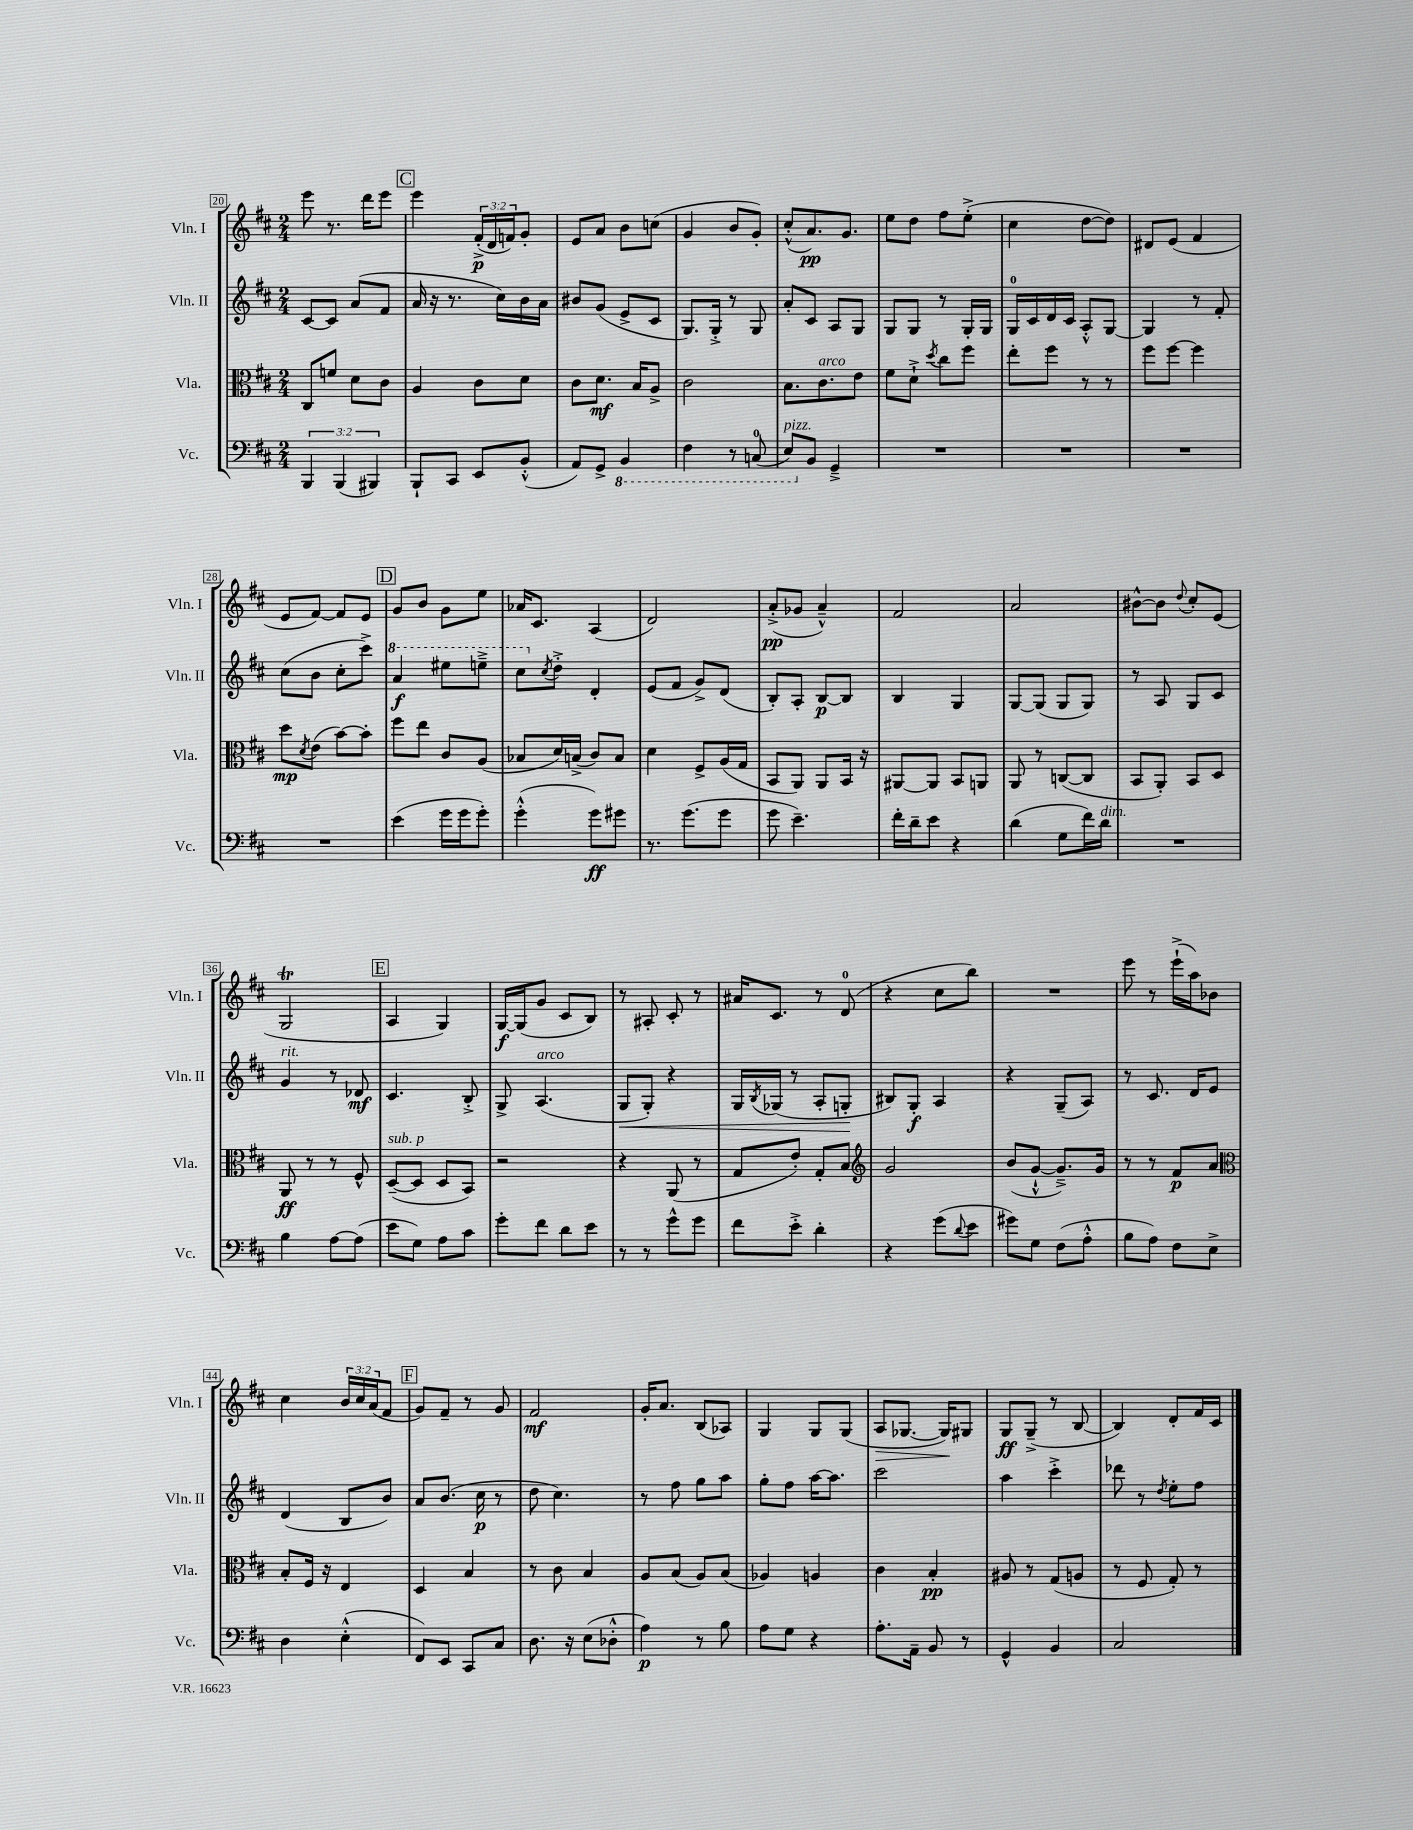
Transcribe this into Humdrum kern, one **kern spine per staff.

**kern	**dynam	**kern	**dynam	**kern	**dynam	**kern	**dynam
*part4	*part4	*part3	*part3	*part2	*part2	*part1	*part1
*staff4	*staff4	*staff3	*staff3	*staff2	*staff2	*staff1	*staff1
*I"Vc.	*	*I"Vla.	*	*I"Vln. II	*	*I"Vln. I	*
*I'Vc.	*	*I'Vla.	*	*I'Vln. II	*	*I'Vln. I	*
*clefF4	*	*clefC3	*	*clefG2	*	*clefG2	*
*k[f#c#]	*	*k[f#c#]	*	*k[f#c#]	*	*k[f#c#]	*
*M2/4	*	*M2/4	*	*M2/4	*	*M2/4	*
=20	=20	=20	=20	=20	=20	=20	=20
6BBB/	.	8C#/L	.	[8c#/L	.	8eee\	.
.	.	8fn/J	.	8c#/J]	.	8.r	.
(6BBB/	.	.	.	.	.	.	.
.	.	8d\L	.	(8a/L	.	.	.
.	.	.	.	.	.	16ddd\KL	.
6BBB#X/)	.	.	.	.	.	.	.
.	.	8c#\J	.	8f#/J	.	8eee\J	.
!!LO:REH:place=s1:t=C
=21	=21	=21	=21	=21	=21	=21	=21
8BBB`/L	.	4A/	.	16a/	.	4eee\	.
.	.	.	.	16r	.	.	.
8CC#/J	.	.	.	8.r	.	.	.
8EE/L	.	8c#\L	.	.	.	(24f#'^/LL	p
.	.	.	.	.	.	24d/	.
.	.	.	.	16cc#\LL)	.	.	.
.	.	.	.	.	.	24fn/J)	.
(8BB'^^/J	.	8d\J	.	16b\	.	8g'/J	.
.	.	.	.	16a\JJ	.	.	.
=22	=22	=22	=22	=22	=22	=22	=22
8AA/L)	.	8c#\L	.	8b#X/L	.	8e/L	.
8GG^/J	.	8.d\J	mf	(8g/J	.	8a/J	.
*8ba	*	*	*	*	*	*	*
4BBB/	.	.	.	8e^/L	.	8b\L	.
.	.	16B/KL	.	.	.	.	.
.	.	8A^/J	.	8c#/J	.	(8ccn\J	.
=23	=23	=23	=23	=23	=23	=23	=23
4FF#\	.	2c#\	.	8.G/L)	.	4g/	.
.	.	.	.	16G'^/Jk	.	.	.
8r	.	.	.	8r	.	8b/L	.
(8CCn/	.	.	.	8G/	.	8g'/J)	.
=24	=24	=24	=24	=24	=24	=24	=24
!LO:TX:a:i:t=pizz.	!	!	!	!	!	!	!
8EE/L)	.	8.B\L	.	8a'/L	.	(8cc#'^^/L	.
*X8ba	*	*	*	*	*	*	*
8BB/J	.	.	.	8c#/J	.	8.a/)	pp
!	!	!LO:TX:a:i:t=arco	!	!	!	!	!
.	.	8.c#\	.	.	.	.	.
4GG~^/	.	.	.	8A/L	.	.	.
.	.	.	.	.	.	8.g/J	.
.	.	8e\J	.	8G/J	.	.	.
=25	=25	=25	=25	=25	=25	=25	=25
2r	.	8f#\L	.	8G/L	.	8ee\L	.
.	.	8d`^\J	.	8G/J	.	8dd\J	.
.	.	8qdd/	.	.	.	.	.
.	.	8cc#\L	.	8r	.	8ff#\L	.
.	.	8ff#\J	.	16G'/LL	.	(8ee'^\J	.
.	.	.	.	16G/JJ	.	.	.
=26	=26	=26	=26	=26	=26	=26	=26
2r	.	8ee'\L	.	16G/LL	.	4cc#\	.
.	.	.	.	16c#/	.	.	.
.	.	8ff#\J	.	16d/	.	.	.
.	.	.	.	16c#/JJ	.	.	.
.	.	8r	.	8A'^^/L	.	[8dd\L	.
.	.	8r	.	[8G/J	.	8dd\J])	.
=27	=27	=27	=27	=27	=27	=27	=27
2r	.	8ff#\L	.	4G/]	.	8d#X/L	.
.	.	[8ff#\J	.	.	.	(8e/J	.
.	.	4ff#\]	.	8r	.	4f#/	.
.	.	.	.	8f#'/	.	.	.
!!LO:LB:g=z
=28	=28	=28	=28	=28	=28	=28	=28
2r	.	8dd\L	mp	(8cc#\L	.	8e/L	.
.	.	8qd/	.	.	.	.	.
.	.	(8e\J	.	8b\J	.	[8f#/J)	.
.	.	[8b\L)	.	8cc#'\L	.	8f#/L]	.
.	.	8b'\J]	.	8ccc#^\J)	.	8e/J	.
!!LO:REH:place=s1:t=D
=29	=29	=29	=29	=29	=29	=29	=29
*	*	*	*	*8va	*	*	*
(4e\	.	8ff#\L	.	4aa/	f	8g/L	.
.	.	8ee\J	.	.	.	8b/J	.
16g\LL	.	8c#/L	.	8eee#X\L	.	8g\L	.
16g\J	.	.	.	.	.	.	.
8g'\J)	.	(8A/J	.	8eeen~^\J	.	8ee\J	.
=30	=30	=30	=30	=30	=30	=30	=30
(4g'^^\	.	8B-X/L	.	8ccc#\L	.	16a-X/KL	.
.	.	.	.	.	.	8.c#/J	.
*	*	*	*	*X8va	*	*	*
.	.	.	.	8qcc#/	.	.	.
.	.	16d/L)	.	8dd'^\J	.	.	.
.	.	(16Bn^/JJ	.	.	.	.	.
8g\L)	ff	8c#/L)	.	4d'/	.	(4A/	.
8g#X\J	.	8B/J	.	.	.	.	.
=31	=31	=31	=31	=31	=31	=31	=31
8.r	.	4d\	.	(8e/L	.	2d/)	.
.	.	.	.	8f#/J	.	.	.
(8.g\L	.	.	.	.	.	.	.
.	.	8F#^/L	.	8g^/L)	.	.	.
8g\J	.	(16A/L	.	(8d/J	.	.	.
.	.	16G/JJ	.	.	.	.	.
=32	=32	=32	=32	=32	=32	=32	=32
8g\	.	8BB/L	.	8B'/L)	.	(8a'^/L	pp
4.e~\)	.	8AA/J)	.	8A'/J	.	8g-X/J	.
.	.	8AA/L	.	[8B/L	p	4a~^^/)	.
.	.	16BB/Jk	.	8B/J]	.	.	.
.	.	16r	.	.	.	.	.
=33	=33	=33	=33	=33	=33	=33	=33
16f#'\LL	.	[8AA#X/L	.	4B/	.	2f#/	.
16d~\J	.	.	.	.	.	.	.
8e\J	.	8AA#/J]	.	.	.	.	.
4r	.	8BB/L	.	4G/	.	.	.
.	.	8AAn/J	.	.	.	.	.
=34	=34	=34	=34	=34	=34	=34	=34
(4d\	.	8AA/	.	[8G/L	.	2a/	.
.	.	8r	.	(8G/J]	.	.	.
8G\L	.	([8Cn/L	.	8G/L	.	.	.
16f#\L)	.	8C/J]	.	8G/J)	.	.	.
!LO:TX:a:i:t=dim.	!	!	!	!	!	!	!
16d\JJ	.	.	.	.	.	.	.
=35	=35	=35	=35	=35	=35	=35	=35
2r	.	8BB/L	.	8r	.	[8b#X^^\L	.
.	.	8AA'/J)	.	8A/	.	8b#\J]	.
.	.	.	.	.	.	8qqdd/	.
.	.	8BB/L	.	8G/L	.	8cc#'/L	.
.	.	8D/J	.	8c#/J	.	(8e/J	.
!!LO:LB:g=z
=36	=36	=36	=36	=36	=36	=36	=36
!	!	!	!	!LO:TX:a:i:t=rit.	!	!	!
4B\	.	8AA/	ff	4g/	.	2GT/	.
.	.	8r	.	.	.	.	.
[8A\L	.	8r	.	8r	.	.	.
(8A\J]	.	8F#^^/	.	8d-X/	mf	.	.
!!LO:REH:place=s1:t=E
=37	=37	=37	=37	=37	=37	=37	=37
!	!	!LO:TX:a:i:t=sub. p	!	!	!	!	!
8e\L	.	([8D~/L	.	4.c#/	.	4A/	.
8G\J)	.	8D/J]	.	.	.	.	.
8A\L	.	8D/L	.	.	.	4G/)	.
8c#\J	.	8BB/J)	.	8B'^/	.	.	.
=38	=38	=38	=38	=38	=38	=38	=38
8g'\L	.	2r	.	8G^/	.	[16G/LL	f
.	.	.	.	.	.	(16G/J]	.
!	!	!	!	!LO:TX:a:i:t=arco	!	!	!
8f#\J	.	.	.	(4.A/	.	8g/J	.
8d\L	.	.	.	.	.	8c#/L	.
8e\J	.	.	.	.	.	8B/J)	.
=39	=39	=39	=39	=39	=39	=39	=39
!	!	!	!	!	!LO:HP:b	!	!
8r	.	4r	.	8G/L	<	8r	.
8r	.	.	.	8G'/J)	.	8A#X'/	.
8g^^\L	.	(8AA/	.	4r	.	8c#'/	.
8g\J	.	8r	.	.	.	8r	.
=40	=40	=40	=40	=40	=40	=40	=40
8f#\L	.	8G/L	.	16G/LL	.	16a#X/KL	.
.	.	.	.	8qB/	.	.	.
.	.	.	.	(16G-X/JJ	.	8.c#/J	.
8e'^\J	.	8e'/J)	.	8r	.	.	.
4d'\	.	8G'/L	.	8A'/L	.	8r	.
.	.	8B/J	.	8Gn'/J	.	(8d/	.
.	.	.	.	.	[	.	.
=41	=41	=41	=41	=41	=41	=41	=41
*	*	*clefG2	*	*	*	*	*
4r	.	2g/	.	8B#X/L)	.	4r	.
.	.	.	.	8G'/J	f	.	.
(8g\L	.	.	.	4A/	.	8cc#\L	.
8qqd/	.	.	.	.	.	.	.
8e\J	.	.	.	.	.	8bb\J)	.
=42	=42	=42	=42	=42	=42	=42	=42
8g#X\L)	.	(8b/L	.	4r	.	2r	.
8G\J	.	[8g`^^/J	.	.	.	.	.
(8F#\L	.	8.g~^/L])	.	(8G~/L	.	.	.
8A'^^\J	.	.	.	8A/J)	.	.	.
.	.	16g/Jk	.	.	.	.	.
=43	=43	=43	=43	=43	=43	=43	=43
8B\L	.	8r	.	8r	.	8eee\	.
8A\J)	.	8r	.	8.c#/	.	8r	.
8F#\L	.	8f#/L	p	.	.	(16eee`^\LL	.
.	.	.	.	16d/KL	.	16aa\J)	.
8E^\J	.	8a/J	.	8e/J	.	8b-X\J	.
!!LO:LB:g=z
=44	=44	=44	=44	=44	=44	=44	=44
*	*	*clefC3	*	*	*	*	*
4D\	.	8B'/L	.	(4d/	.	4cc#\	.
.	.	16F#/Jk	.	.	.	.	.
.	.	16r	.	.	.	.	.
(4E'^^\	.	4E/	.	8B/L	.	24b/LL	.
.	.	.	.	.	.	24cc#/	.
.	.	.	.	.	.	(24a/J	.
.	.	.	.	8b/J)	.	8f#/J	.
!!LO:REH:place=s1:t=F
=45	=45	=45	=45	=45	=45	=45	=45
8FF#/L)	.	4D/	.	8a/L	.	8g/L)	.
8EE/J	.	.	.	(8.b/J	.	8f#~/J	.
8CC#/L	.	4B/	.	.	.	8r	.
.	.	.	.	16cc#\	p	.	.
8C#/J	.	.	.	8r	.	8g/	.
=46	=46	=46	=46	=46	=46	=46	=46
8.D\	.	8r	.	8dd\	.	2f#/	mf
.	.	8c#\	.	4.cc#\)	.	.	.
16r	.	.	.	.	.	.	.
(8E\L	.	4B/	.	.	.	.	.
8D-X'^^\J	.	.	.	.	.	.	.
=47	=47	=47	=47	=47	=47	=47	=47
4A\)	p	8A/L	.	8r	.	16g'/KL	.
.	.	.	.	.	.	8.a/J	.
.	.	(8B/J	.	8ff#\	.	.	.
8r	.	8A/L)	.	8gg\L	.	(8B/L	.
8B\	.	(8B/J	.	8aa\J	.	8A-X/J)	.
=48	=48	=48	=48	=48	=48	=48	=48
8A\L	.	4A-X/)	.	8gg'\L	.	4G/	.
8G\J	.	.	.	8ff#\J	.	.	.
4r	.	4An/	.	[16aa\KL	.	8G/L	.
.	.	.	.	8.aa\J]	.	.	.
.	.	.	.	.	.	(8G/J	.
=49	=49	=49	=49	=49	=49	=49	=49
!	!	!	!	!	!	!	!LO:HP:b
8.A'\L	.	4c#\	.	2ccc#\	.	8A/L	>
.	.	.	.	.	.	[8.G-X/J	.
16AA~\Jk	.	.	.	.	.	.	.
8BB/	.	4B'/	pp	.	.	.	.
.	.	.	.	.	.	16G-/KL])	.
8r	.	.	.	.	.	8G#X/J	]
=50	=50	=50	=50	=50	=50	=50	=50
4GG^^/	.	8A#X/	.	4aa\	.	8G/L	ff
.	.	8r	.	.	.	(8G~^/J	.
4BB/	.	(8G/L	.	4ccc#'^\	.	8r	.
.	.	8An/J	.	.	.	[8B/	.
=51	=51	=51	=51	=51	=51	=51	=51
2C#/	.	8r	.	8ddd-X\	.	4B/])	.
.	.	8F#/	.	8r	.	.	.
.	.	.	.	8qdd/	.	.	.
.	.	8G'/)	.	8ee'\L	.	8d'/L	.
.	.	8r	.	8ff#\J	.	16f#/L	.
.	.	.	.	.	.	16c#/JJ	.
==	==	==	==	==	==	==	==
*-	*-	*-	*-	*-	*-	*-	*-
